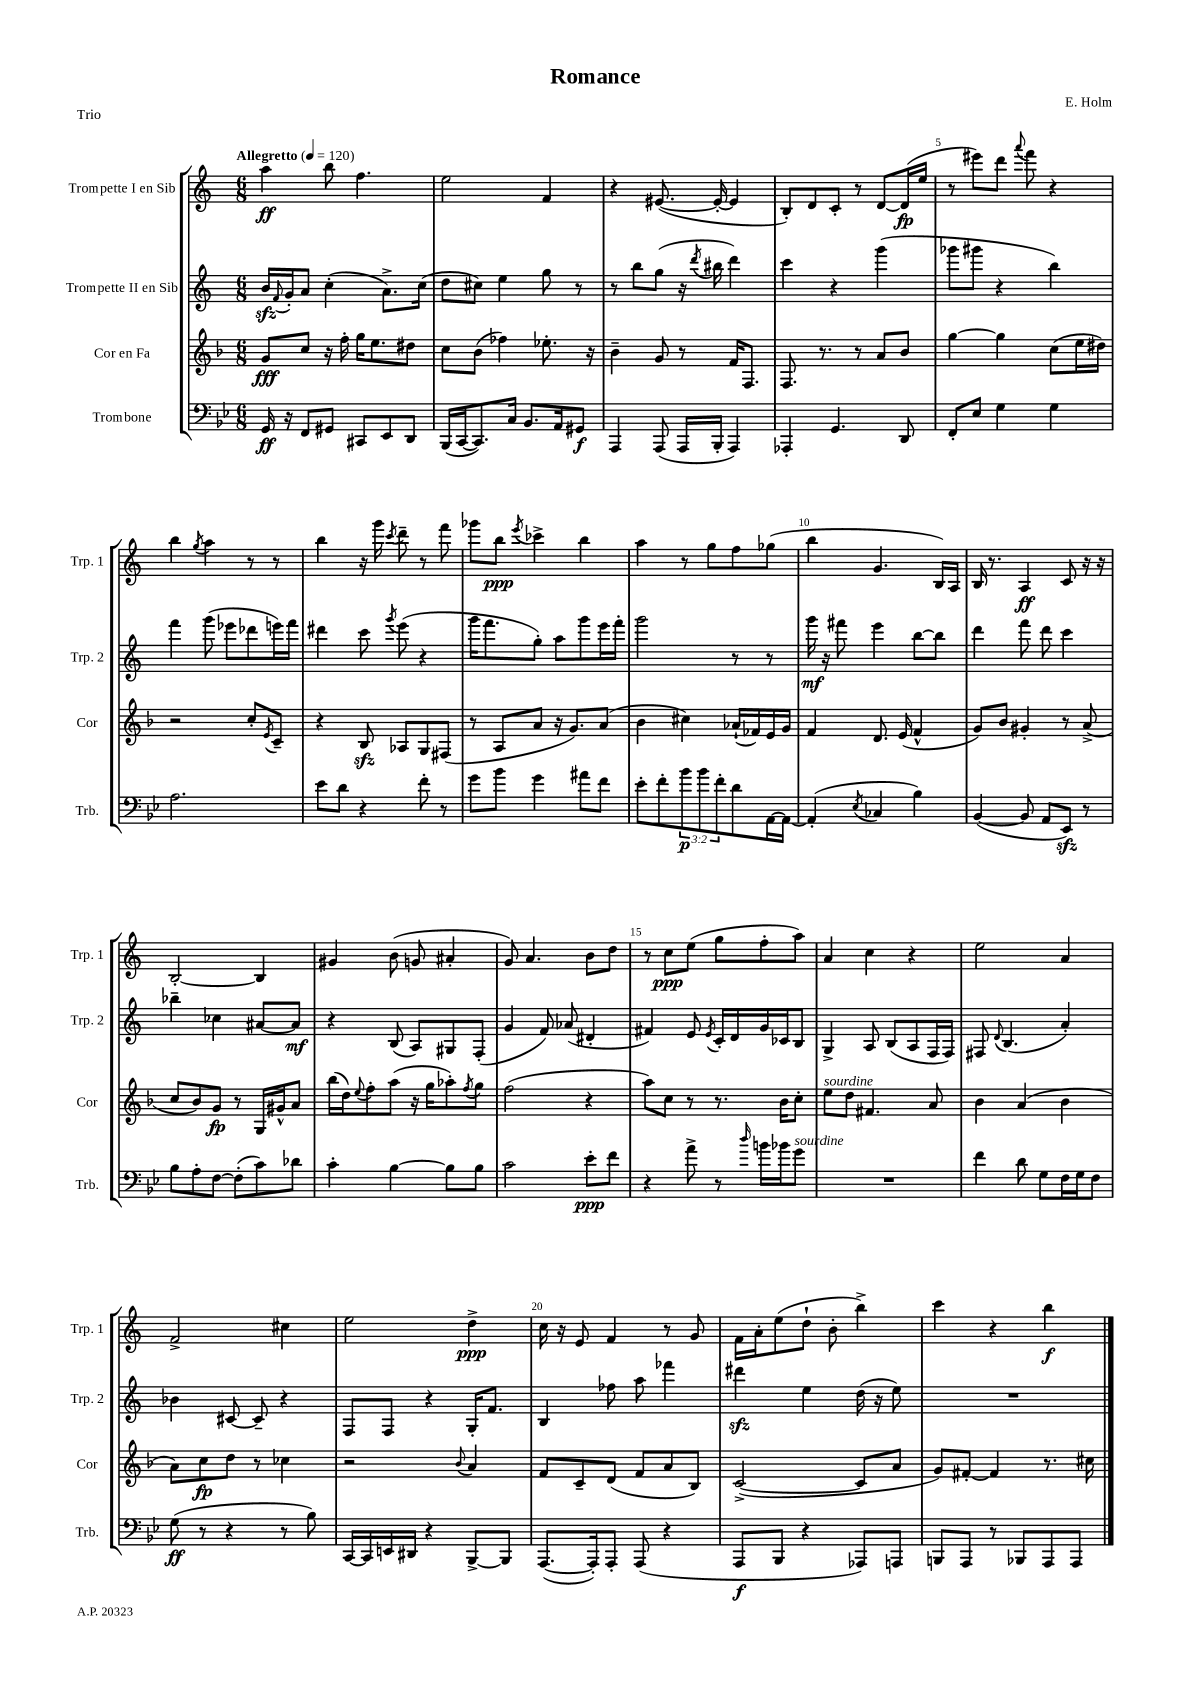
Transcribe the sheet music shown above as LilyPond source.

\header { title = "Romance" composer = "E. Holm" piece = "Trio" }
<<
\new StaffGroup <<
\new Staff = "s0" \with { instrumentName = "Trompette I en Sib" shortInstrumentName = "Trp. 1" } {
    \clef treble \key c \major \numericTimeSignature \time 6/8 \tempo "Allegretto" 4 = 120
    a''4\ff b''8 f''4. |
    e''2 f'4 |
    r4 eis'8.~( eis'16~-. eis'4 |
    b8-.) d'8 c'8-. r8 d'8~ d'16\fp( e''16 |
    r8 eis'''8) d'''8 \appoggiatura { a'''8 } f'''8 r4 |
    b''4 \acciaccatura { g''8 } a''4 r8 r8 |
    b''4 r16 g'''16 \acciaccatura { c'''8 } d'''8-- r8 f'''8 |
    ges'''8 b''8\ppp \acciaccatura { e'''8 } ces'''4-> b''4 |
    a''4 r8 g''8 f''8 ges''8( |
    b''4 g'4. b16) a16 |
    b16 r8. a4\ff c'8 r16 r16 |
    b2~-. b4 |
    gis'4 b'8( g'8 ais'4-. |
    g'8) a'4. b'8 d''8 |
    r8 c''8\ppp e''8( g''8 f''8-. a''8) |
    a'4 c''4 r4 |
    e''2 a'4 |
    f'2-> cis''4 |
    e''2 d''4->\ppp |
    c''16 r16 e'8 f'4 r8 g'8 |
    f'16 a'16-. e''8( d''8-! b'8-. b''4->) |
    c'''4 r4 b''4\f \bar "|." |
}
\new Staff = "s1" \with { instrumentName = "Trompette II en Sib" shortInstrumentName = "Trp. 2" } {
    \clef treble \key c \major \numericTimeSignature \time 6/8
    b'16\sfz \appoggiatura { f'8 } g'16-. a'8 c''4-.( a'8.->) c''16( |
    d''8 cis''8) e''4 g''8 r8 |
    r8 b''8 g''8( r16 \acciaccatura { d'''8 } bis''16 d'''4) |
    c'''4 r4 g'''4( |
    ges'''8 gis'''8 r4 b''4) |
    f'''4 g'''8( ees'''8 des'''8 e'''16) f'''16 |
    dis'''4 c'''8 \acciaccatura { g'''8 } e'''8( r4 |
    g'''16 f'''8. g''8-.) a''8 g'''8 e'''16 f'''16-. |
    g'''2 r8 r8 |
    g'''16\mf r16 fis'''8 e'''4 b''8~ b''8 |
    d'''4 f'''8 d'''8 c'''4 |
    bes''4-- ces''4 ais'8~ ais'8\mf |
    r4 b8( a8) gis8 f8-.( |
    g'4 f'8) aes'8( dis'4-. |
    fis'4) e'8 \acciaccatura { e'8 } c'16-. d'16 g'16 ces'16 b8 |
    g4-> a8 b8( a8 f16 f16) |
    fis8 \appoggiatura { d'8 } b4.( a'4-.) |
    bes'4 cis'8~ cis'8-- r4 |
    f8 f8 r4 g16-. f'8. |
    b4 fes''8 a''8 fes'''4 |
    dis'''4\sfz e''4 d''16( r16 e''8) |
    R2. \bar "|." |
}
\new Staff = "s2" \with { instrumentName = "Cor en Fa" shortInstrumentName = "Cor" } {
    \clef treble \key f \major \numericTimeSignature \time 6/8
    g'8\fff c''8 r16 f''16-. g''16 e''8. dis''8 |
    c''8 bes'8( fes''4) ees''8.-. r16 |
    bes'4-- g'8 r8 f'16 f8. |
    f8. r8. r8 a'8 bes'8 |
    g''4~ g''4 c''8( e''16 dis''16) |
    r2 c''8-. \acciaccatura { e'8 } c'8-- |
    r4 bes8\sfz aes8 g8 fis8( |
    r8 a8 a'8 r16 g'8.) a'8( |
    bes'4 cis''4) aes'16-!( fes'16) e'16 g'16 |
    f'4 d'8. e'16( f'4-^ |
    g'8) bes'8 gis'4-. r8 a'8->( |
    c''8 bes'8) g'8\fp r8 g16 gis'16-^ a'8 |
    bes''16( d''16) \appoggiatura { e''8 } f''8-. a''8( r16 g''16 aes''8-.) \acciaccatura { f''8 } g''8 |
    f''2( r4 |
    a''8) c''8 r8 r8. bes'16 c''8-. |
    e''8^\markup { \italic "sourdine" } d''8 fis'4. a'8 |
    bes'4 a'4( bes'4 |
    a'8) c''8\fp d''8 r8 ces''4 |
    r2 \appoggiatura { bes'8 } a'4 |
    f'8 c'8-- d'8( f'8 a'8 bes8) |
    c'2~->( c'8 a'8 |
    g'8) fis'8~-. fis'4 r8. cis''16 \bar "|." |
}
\new Staff = "s3" \with { instrumentName = "Trombone" shortInstrumentName = "Trb." } {
    \clef bass \key bes \major \numericTimeSignature \time 6/8 \override Staff.TupletNumber.text = #tuplet-number::calc-fraction-text
    g,16\ff r16 f,8 gis,8 cis,8 ees,8 d,8 |
    bes,,16( c,16~ c,8.) c16 bes,8. a,16 gis,8\f |
    a,,4 a,,8( a,,16 bes,,16-. a,,4) |
    aes,,4-. g,4. d,8 |
    f,8-. ees8 g4 g4 |
    a2. |
    ees'8 d'8 r4 f'8-. r8 |
    g'8 bes'8 g'4 ais'8 f'8 |
    ees'8-. f'8-. \tuplet 3/2 { bes'8\p bes'8 f'8-. } d'8 a,16~ a,16~ |
    a,4-.( \acciaccatura { ees8 } ces4 bes4) |
    bes,4~( bes,8 a,8 ees,8\sfz) r8 |
    bes8 a8-. f8~ f8-.( c'8) des'8 |
    c'4-. bes4~ bes8 bes8 |
    c'2 ees'8-.\ppp f'8 |
    r4 a'8-> r8 \grace { d''16 } b'16 bes'16 g'8^\markup { \italic "sourdine" } |
    R2. |
    f'4 d'8 g8 f16 g16 f8 |
    g8\ff( r8 r4 r8 bes8) |
    c,16~ c,16 e,16 dis,16 r4 bes,,8~-> bes,,8 |
    a,,8.~( a,,16-.) a,,8-. a,,8( r4 |
    a,,8\f bes,,8 r4 aes,,8) a,,8 |
    b,,8 a,,8 r8 bes,,8 a,,8 a,,8 \bar "|." |
}
>>
>>
\layout { \context { \Score \override BarNumber.break-visibility = ##(#f #t #t) barNumberVisibility = #(every-nth-bar-number-visible 5) } }
